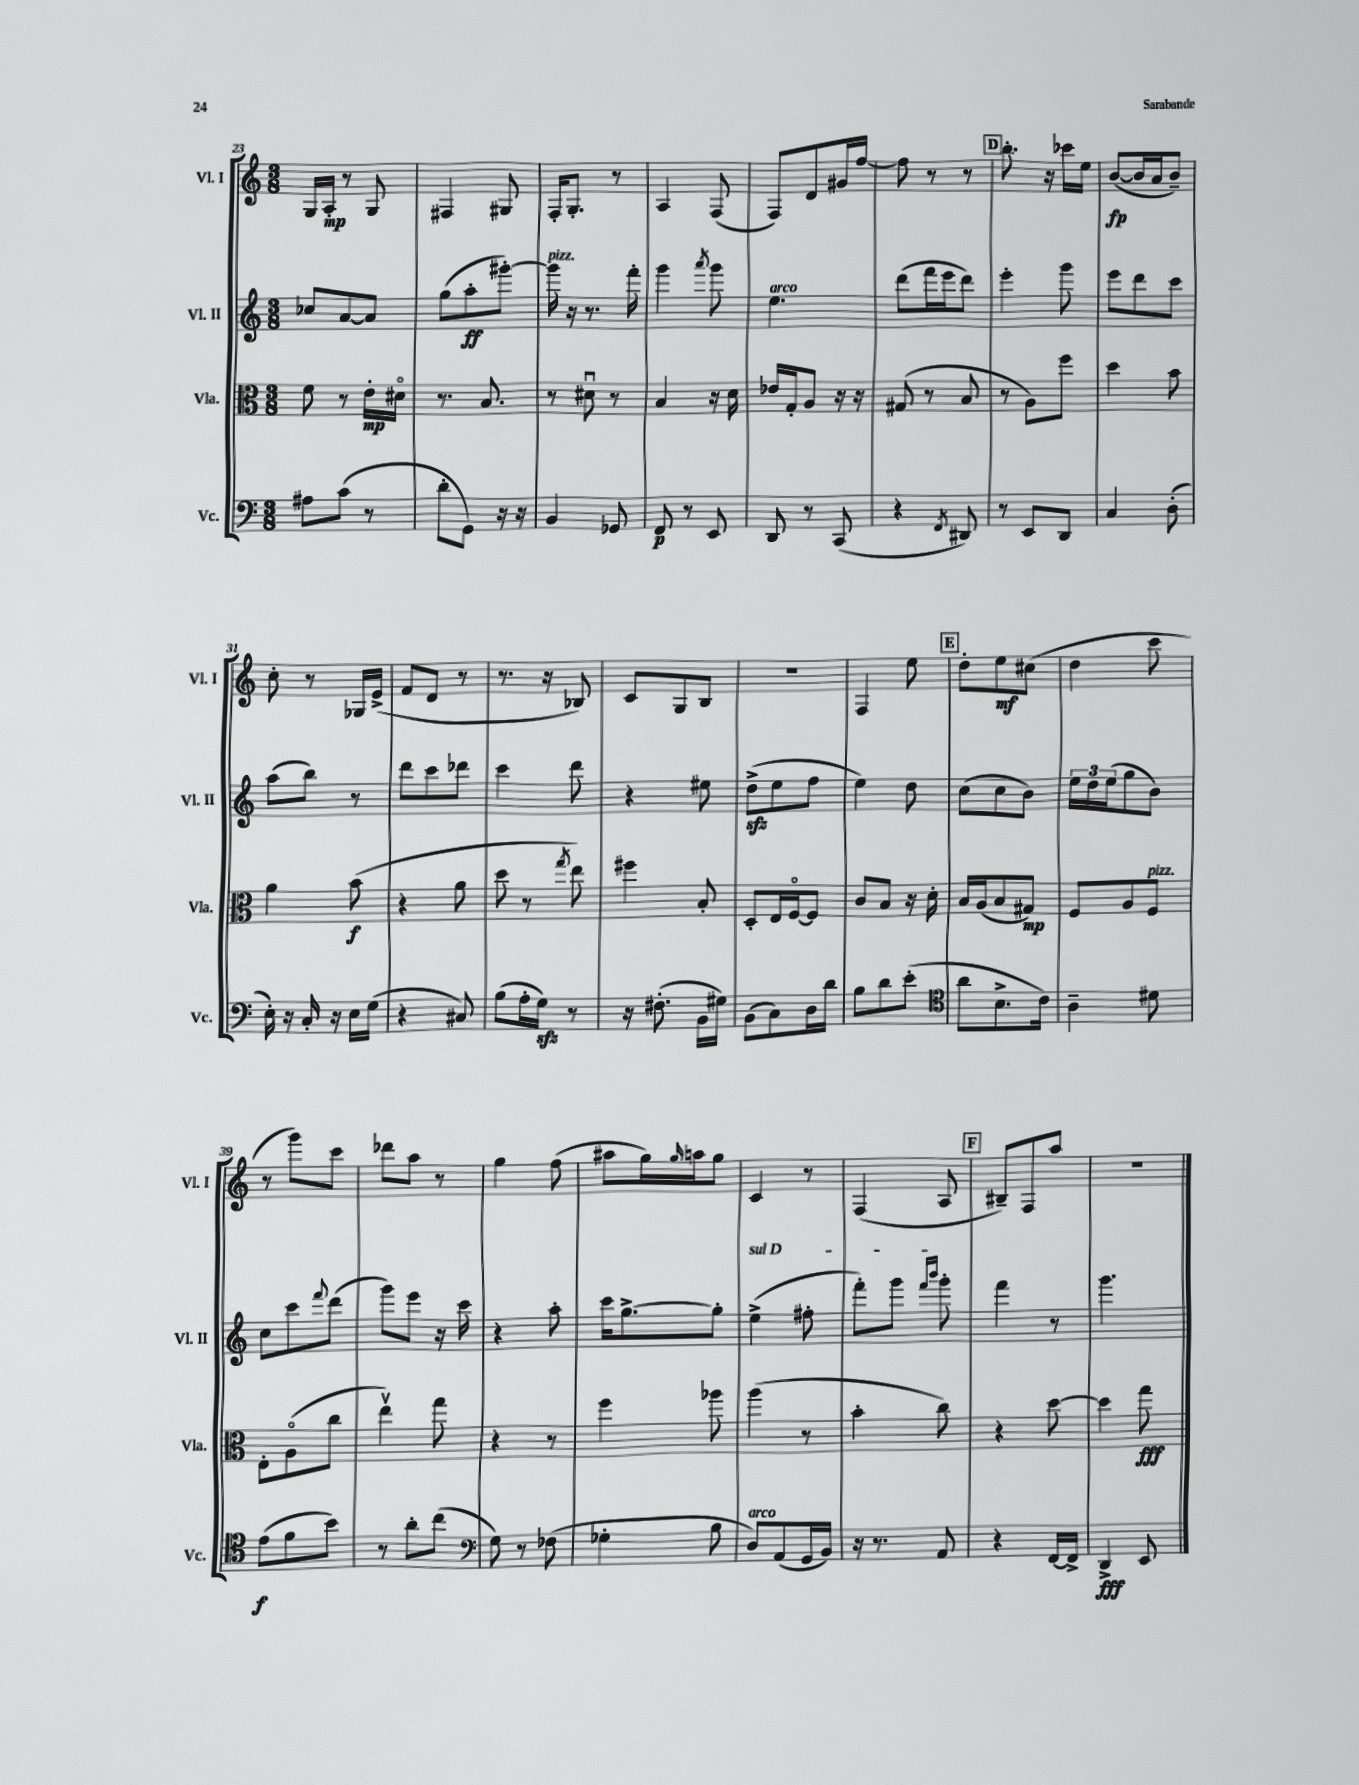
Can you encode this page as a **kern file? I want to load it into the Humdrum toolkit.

**kern	**dynam	**kern	**dynam	**kern	**dynam	**kern	**dynam
*part4	*part4	*part3	*part3	*part2	*part2	*part1	*part1
*staff4	*staff4	*staff3	*staff3	*staff2	*staff2	*staff1	*staff1
*I"Vc.	*	*I"Vla.	*	*I"Vl. II	*	*I"Vl. I	*
*I'Vc.	*	*I'Vla.	*	*I'Vl. II	*	*I'Vl. I	*
*clefF4	*	*clefC3	*	*clefG2	*	*clefG2	*
*k[]	*	*k[]	*	*k[]	*	*k[]	*
*M3/8	*	*M3/8	*	*M3/8	*	*M3/8	*
=23	=23	=23	=23	=23	=23	=23	=23
8A#X\L	.	8f\	.	8cc-X/L	.	16G/LL	.
.	.	.	.	.	.	16A'/JJ	mp
(8c\J	.	8r	.	[8a/	.	8r	.
8r	.	16e'\LL	mp	8a/J]	.	8G/	.
.	.	16d#X\JJ	.	.	.	.	.
=24	=24	=24	=24	=24	=24	=24	=24
8d'\L	.	8.r	.	(8gg\L	.	4F#X/	.
8GG\J)	.	.	.	8aa'\	ff	.	.
.	.	8.B/	.	.	.	.	.
16r	.	.	.	[8ggg#X'\J)	.	8G#X/	.
16r	.	.	.	.	.	.	.
=25	=25	=25	=25	=25	=25	=25	=25
!	!	!	!	!LO:TX:a:i:t=pizz.	!	!	!
4BB/	.	8r	.	16ggg#\]	.	16F'/KL	.
.	.	.	.	16r	.	8.G'/J	.
.	.	8d#Xu\	.	8.r	.	.	.
8GG-X/	.	8r	.	.	.	8r	.
.	.	.	.	16fff'\	.	.	.
=26	=26	=26	=26	=26	=26	=26	=26
8FF/	p	4B/	.	4ggg\	.	4A/	.
8r	.	.	.	.	.	.	.
.	.	.	.	8qaaa/	.	.	.
8EE/	.	16r	.	8ggg\	.	(8F/	.
.	.	16d\	.	.	.	.	.
=27	=27	=27	=27	=27	=27	=27	=27
!	!	!	!	!LO:TX:a:i:t=arco	!	!	!
8DD/	.	16e-X/LL	.	4.ee\	.	8F/L)	.
.	.	16G'/J	.	.	.	.	.
8r	.	8A/J	.	.	.	8d/	.
(8CC/	.	16r	.	.	.	16g#X/L	.
.	.	16r	.	.	.	[16ff/JJ	.
=28	=28	=28	=28	=28	=28	=28	=28
4r	.	(8G#X/	.	(8ddd\L	.	8ff\]	.
.	.	8r	.	16fff\L	.	8r	.
.	.	.	.	16eee\J	.	.	.
8qFF/	.	.	.	.	.	.	.
8DD#X/)	.	8B/	.	8ddd\J)	.	8r	.
!!LO:REH:place=s1:t=D
=29	=29	=29	=29	=29	=29	=29	=29
8r	.	8r	.	4eee'\	.	8.bb'\	.
8EE/L	.	8A\L)	.	.	.	.	.
.	.	.	.	.	.	16r	.
8DD/J	.	8ff\J	.	8ggg\	.	16ccc-X\LL	.
.	.	.	.	.	.	16ee\JJ	.
=30	=30	=30	=30	=30	=30	=30	=30
4C/	.	4dd\	.	8eee\L	.	([8b/L	fp
.	.	.	.	8ddd\	.	16b/L]	.
.	.	.	.	.	.	16a/J	.
(8D'\	.	8b\	.	8ccc\J	.	8b~/J)	.
!!LO:LB:g=z
=31	=31	=31	=31	=31	=31	=31	=31
16E'\)	.	4a\	.	(8aa\L	.	8cc'\	.
16r	.	.	.	.	.	.	.
16C'/	.	.	.	8bb\J)	.	8r	.
16r	.	.	.	.	.	.	.
16E\LL	.	(8b\	f	8r	.	16G-X/LL	.
(16G\JJ	.	.	.	.	.	(16e^/JJ	.
=32	=32	=32	=32	=32	=32	=32	=32
4r	.	4r	.	8ddd\L	.	8f/L	.
.	.	.	.	8ccc\	.	8d/J	.
8C#X/)	.	8a\	.	8ddd-X\J	.	8r	.
=33	=33	=33	=33	=33	=33	=33	=33
(8B\L	.	8dd\	.	4ccc\	.	8.r	.
16A'\L	.	8r	.	.	.	.	.
16Gzz\JJ)	.	.	.	.	.	16r	.
.	.	8qgg/	.	.	.	.	.
8r	.	8ee\)	.	8ddd\	.	8B-X/)	.
=34	=34	=34	=34	=34	=34	=34	=34
16r	.	4ff#X\	.	4r	.	8c/L	.
(8.F#X'\	.	.	.	.	.	.	.
.	.	.	.	.	.	8G/	.
16BB\LL	.	8B'/	.	8ee#X\	.	8B/J	.
16G#X\JJ)	.	.	.	.	.	.	.
=35	=35	=35	=35	=35	=35	=35	=35
(8BB\L	.	8D'/L	.	(8ddzz^\L	.	4.r	.
8C\)	.	16E/L	.	8ee\	.	.	.
.	.	[16F/J	.	.	.	.	.
16D\L	.	8F/J]	.	8ff\J	.	.	.
16d\JJ	.	.	.	.	.	.	.
=36	=36	=36	=36	=36	=36	=36	=36
8B\L	.	8c/L	.	4ee\)	.	4F/	.
8d\	.	8B/J	.	.	.	.	.
(8e'\J	.	16r	.	8dd\	.	8ee\	.
.	.	16d'\	.	.	.	.	.
!!LO:REH:place=s1:t=E
=37	=37	=37	=37	=37	=37	=37	=37
*clefC4	*	*	*	*	*	*	*
8a\L	.	16B/LL	.	(8cc\L	.	8dd'\L	.
.	.	(16A/J	.	.	.	.	.
8.B^\	.	8B/	.	8cc\	.	8ee\	mf
.	.	8G#X/J)	mp	8b\J)	.	(8cc#X\J	.
16c\Jk)	.	.	.	.	.	.	.
=38	=38	=38	=38	=38	=38	=38	=38
4A~\	.	8F/L	.	24ee\LL	.	4dd\	.
.	.	.	.	24dd\	.	.	.
.	.	.	.	(24ee\J	.	.	.
.	.	8A/	.	8gg\	.	.	.
!	!	!LO:TX:a:i:t=pizz.	!	!	!	!	!
8d#X\	.	8F/J	.	8b\J)	.	8ccc\	.
!!LO:LB:g=z
=39	=39	=39	=39	=39	=39	=39	=39
(8e\L	f	8E'\L	.	8cc\L	.	8r	.
8f\	.	(8A\	.	8ccc\	.	8ggg\L)	.
.	.	.	.	8qqfff/	.	.	.
8b\J)	.	8cc\J	.	(8ddd\J	.	8ccc\J	.
=40	=40	=40	=40	=40	=40	=40	=40
8r	.	4eev\)	.	8ggg\L)	.	8ddd-X\L	.
8a'\L	.	.	.	8eee\J	.	8aa\J	.
(8cc\J	.	8gg\	.	16r	.	8r	.
.	.	.	.	16ccc\	.	.	.
=41	=41	=41	=41	=41	=41	=41	=41
*clefF4	*	*	*	*	*	*	*
8G\)	.	4r	.	4r	.	4gg\	.
8r	.	.	.	.	.	.	.
(8F-X\	.	8r	.	8aa'\	.	(8ff\	.
=42	=42	=42	=42	=42	=42	=42	=42
4G-X'\	.	4ff\	.	16ccc\KL	.	8aa#X\L	.
.	.	.	.	[8.gg^\	.	.	.
.	.	.	.	.	.	16gg\L)	.
.	.	.	.	.	.	16qqgg/	.
.	.	.	.	.	.	16aan\J	.
8B\	.	8aa-X\	.	8gg'\J]	.	8gg\J	.
=43	=43	=43	=43	=43	=43	=43	=43
!	!	!	!	!LO:TX:a:i:t=sul D	!	!	!
!LO:TX:a:i:t=arco	!	!	!	!	!	!	!
8D/L)	.	(4aa\	.	(4ee^\	.	4c/	.
(8AA/	.	.	.	.	.	.	.
16GG/L	.	8r	.	8ff#X'\	.	8r	.
16BB/JJ)	.	.	.	.	.	.	.
=44	=44	=44	=44	=44	=44	=44	=44
16r	.	4b'\	.	8fff'\L)	.	(4F/	.
8.r	.	.	.	.	.	.	.
.	.	.	.	8ggg\J	.	.	.
.	.	.	.	16qqfff/LL	.	.	.
.	.	.	.	16qqbbb/JJ	.	.	.
8AA/	.	8cc\)	.	8ggg'\	.	8A/	.
!!LO:REH:place=s1:t=F
=45	=45	=45	=45	=45	=45	=45	=45
4r	.	4r	.	4fff\	.	8B#X~/L)	.
.	.	.	.	.	.	8F/	.
[16FF/LL	.	[8dd\	.	8r	.	8aa/J	.
16FF^/JJ]	.	.	.	.	.	.	.
=46	=46	=46	=46	=46	=46	=46	=46
4DD^/	fff	4dd\]	.	4.ggg\	.	4.r	.
8EE/	.	8gg\	fff	.	.	.	.
==	==	==	==	==	==	==	==
*-	*-	*-	*-	*-	*-	*-	*-
